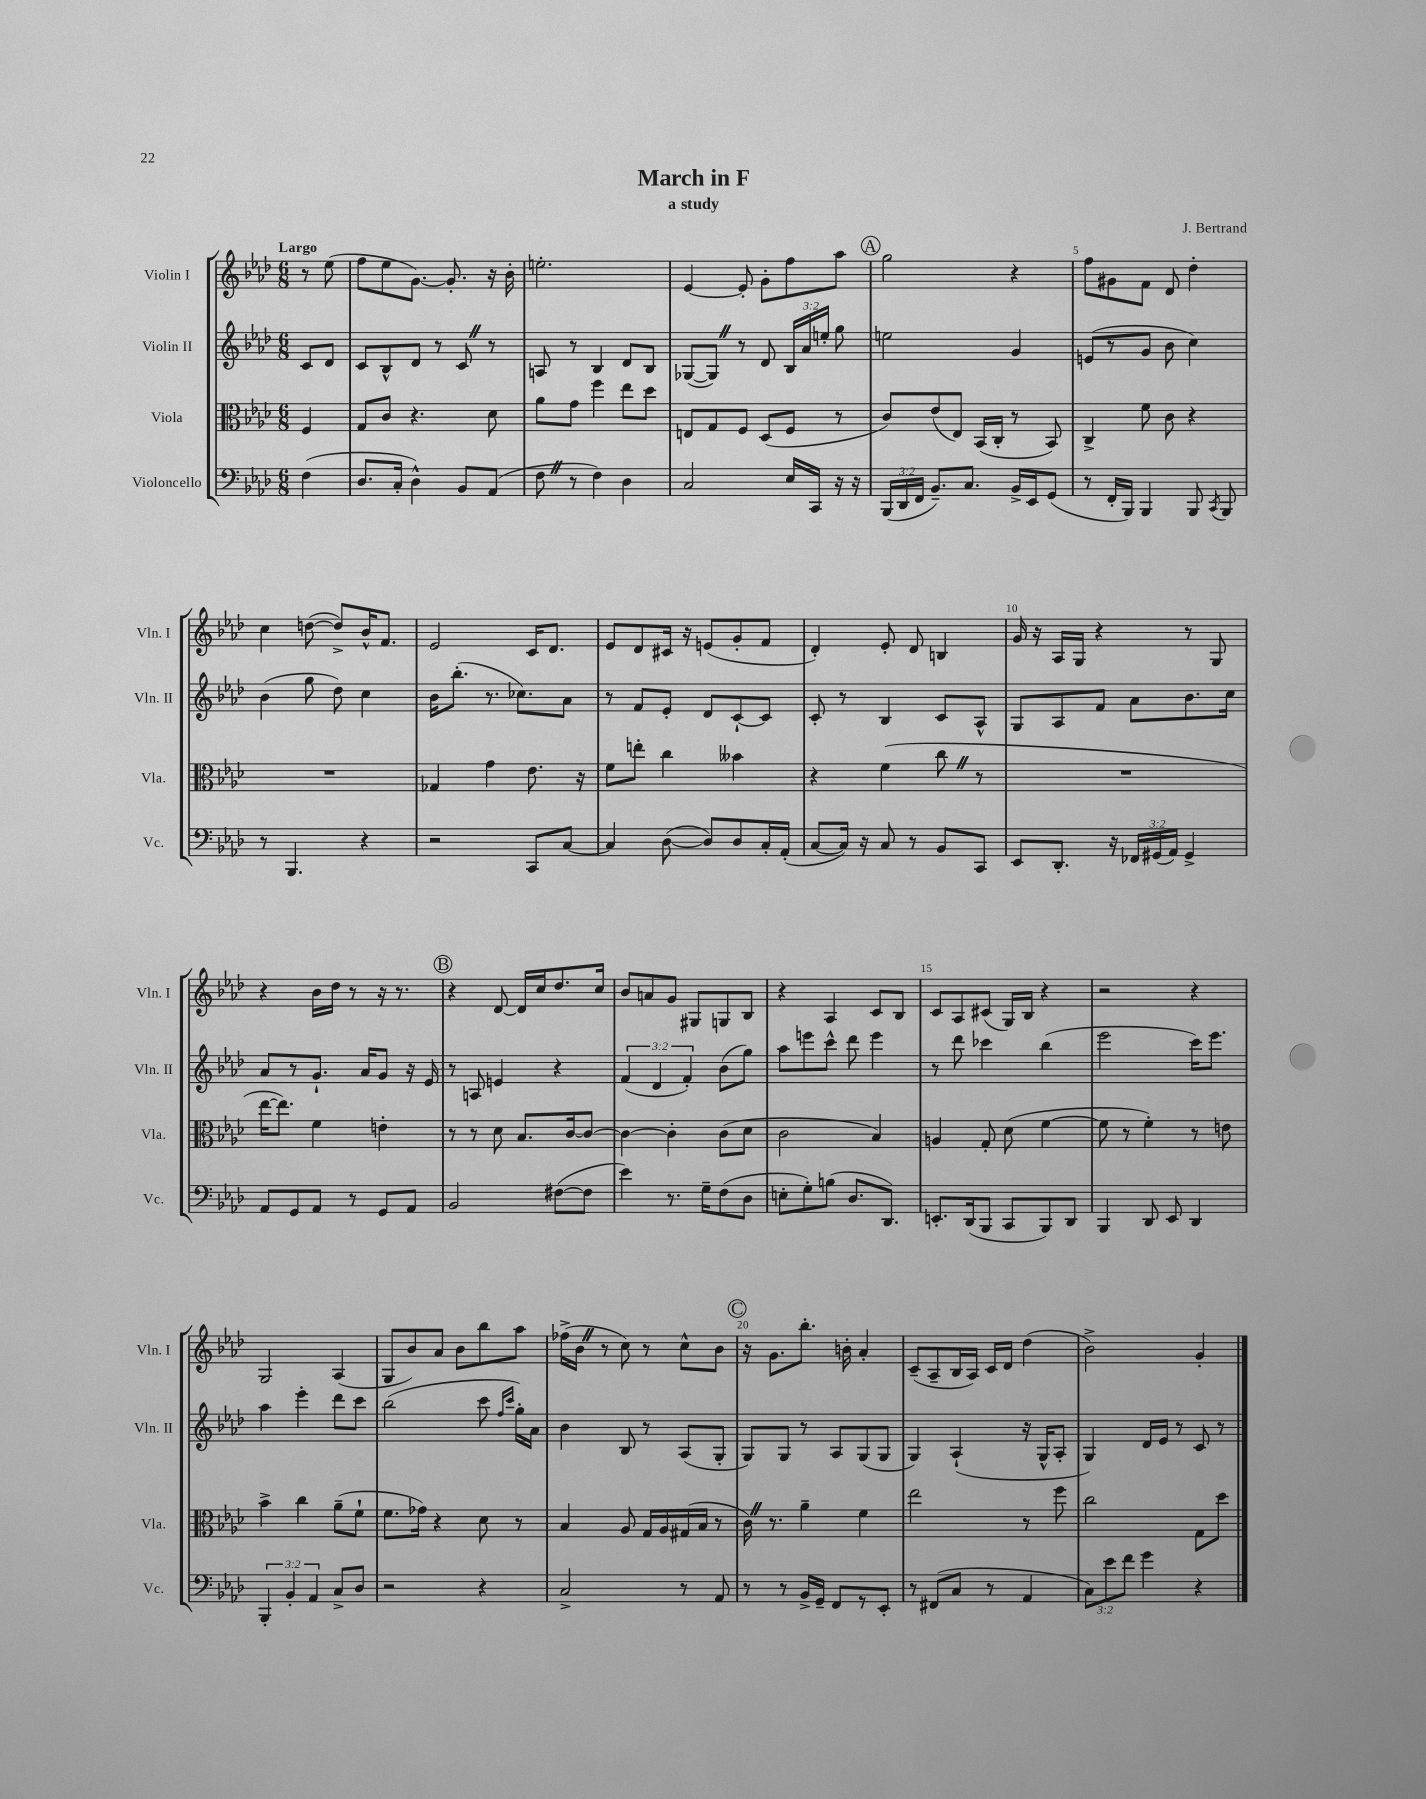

**kern	**kern	**kern	**kern
*part4	*part3	*part2	*part1
*staff4	*staff3	*staff2	*staff1
*I"Violoncello	*I"Viola	*I"Violin II	*I"Violin I
*I'Vc.	*I'Vla.	*I'Vln. II	*I'Vln. I
*clefF4	*clefC3	*clefG2	*clefG2
*k[b-e-a-d-]	*k[b-e-a-d-]	*k[b-e-a-d-]	*k[b-e-a-d-]
*M6/8	*M6/8	*M6/8	*M6/8
=	=	=	=
!	!	!	!LO:TX:a:B:t=Largo
(4F\	4F/	8c/L	8r
.	.	8d-/J	(8ee-\
=1	=1	=1	=1
8.D-/L	8G/L	8c/L	8ff\L
.	8c/J	8B-^^/	8ee-\
16C'/Jk	.	.	.
4D-^^\)	4.r	8d-/J	[8.g\J)
.	.	8r	.
.	.	.	8.g'/]
8BB-/L	.	8cZ/	.
(8AA-/J	8d-\	8r	16r
.	.	.	16b-'\
=2	=2	=2	=2
8FZ\	8a-\L	8An/	2.een'\
8r	8g\J	8r	.
4F\)	4ff\	4B-/	.
4D-\	8ee-\L	8d-/L	.
.	8dd-\J	8B-/J	.
=3	=3	=3	=3
2C/	8En/L	([8G-X/L	[4e-/
.	8G/	8G-Z/J])	.
.	8F/J	8r	8e-'/]
.	(8D-/L	8d-/	8g'\L
16E-/LL	8F/J	24B-/LL	8ff\
.	.	24a-/	.
16CC/JJ	.	.	.
.	.	24een'/JJ	.
16r	8r	8gg\	8aa-\J
16r	.	.	.
!!LO:REH:place=s1:t=A
=4	=4	=4	=4
(24BBB-/LL	8c/L)	2een\	2gg\
24DD-/	.	.	.
24FF/JJ	.	.	.
8.BB-~/L)	(8e-/	.	.
.	8E-/J)	.	.
8.C/J	.	.	.
.	(16BB-/LL	.	.
.	16C'/JJ	.	.
16BB-^/LL	8r	4g/	4r
16EE-/J	.	.	.
(8GG/J	8BB-/)	.	.
=5	=5	=5	=5
8r	4C^/	(8en/L	8ff\L
16FF'/LL	.	8r	8g#X\
16BBB-/JJ)	.	.	.
4BBB-/	8f\	8g/J	8f\J
.	8c\	8b-\	8d-/
8BBB-/	4r	4cc\)	4dd-'\
8qCC/	.	.	.
8BBB-/	.	.	.
!!LO:LB:g=z
=6	=6	=6	=6
8r	2.r	(4b-\	4cc\
4.BBB-/	.	.	.
.	.	8gg\	([8ddn\
.	.	8dd-\)	8dd^/L])
4r	.	4cc\	16b-^^/K
.	.	.	8.f/J
=7	=7	=7	=7
2r	4G-X/	16b-\KL	2e-/
.	.	(8.bb-'\J	.
.	4g\	8.r	.
.	.	8.cc-X\L)	.
8CC/L	8.e-\	.	16c/KL
.	.	.	8.d-/J
[8C/J	.	8a-\J	.
.	16r	.	.
=8	=8	=8	=8
4C/]	8f\L	8r	8e-/L
.	8een'\J	8f/L	8d-/
([8D-\	4cc\	8e-'/J	16c#X/Jk
.	.	.	16r
8D-/L])	.	8d-/L	(8en/L
8D-/	4b--X\	[8c`/	8g'/
16C'/L	.	8c/J]	8f/J
(16AA-'/JJ	.	.	.
=9	=9	=9	=9
[8C/L	4r	8c'/	4d-'/)
16C/Jk])	.	8r	.
16r	.	.	.
8C/	(4f\	4B-/	8e-'/
8r	.	.	8d-/
8BB-/L	8ccZ\	8c/L	4Bn/
8CC/J	8r	8A-^^/J	.
=10	=10	=10	=10
8EE-/L	2.r	8G/L	16g/
.	.	.	16r
8.DD-'/J	.	8A-/	16A-/LL
.	.	.	16G/JJ
.	.	8f/J	4r
16r	.	.	.
24FF-X/LL	.	8a-\L	.
(24GG#X/	.	.	.
24AA-/JJ)	.	.	.
4GG#^/	.	8.b-\	8r
.	.	.	8G/
.	.	16cc\Jk	.
!!LO:LB:g=z
=11	=11	=11	=11
8AA-/L	[16ee-\KL	8a-/L	4r
.	8.ee-\J])	.	.
8GG/	.	8r	.
8AA-/J	4f\	8.g`/J	16b-\LL
.	.	.	16dd-\JJ
8r	.	.	8r
.	.	16a-/KL	.
8GG/L	4en'\	8g/J	16r
.	.	.	8.r
8AA-/J	.	16r	.
.	.	16e-/	.
!!LO:REH:place=s1:t=B
=12	=12	=12	=12
2BB-/	8r	8r	4r
.	8r	8An/	.
.	8d-\	4en/	[8d-/
.	8.B-/L	.	16d-/LL]
.	.	.	16cc/J
([8F#X\L	.	4r	8.dd-/
.	[16c/k	.	.
8F#\J]	8c/J_	.	.
.	.	.	16cc/Jk
=13	=13	=13	=13
4e-\)	4c\_	(6f/	8b-/L
.	.	.	8an/
.	.	6d-/	.
8.r	4c'\]	.	8g/J
.	.	6f'/)	.
.	.	.	8G#X/L
16G~\KL	.	.	.
(8F\	(8c\L	(8b-\L	8Gn/
8D-\J	8d-\J	8gg\J)	8B-/J
=14	=14	=14	=14
8En'\L	2c\	8aa-\L	4r
8G'\)	.	8eeen\	.
(8Bn\J	.	8ccc^^\J	4A-/
8.D-/L	.	8ddd-\	.
.	4B-/)	4eee\	8c/L
8.DD-/J)	.	.	.
.	.	.	8B-/J
=15	=15	=15	=15
8.EEn'/L	4An/	8r	8c/L
.	.	8ddd-\	8A-/
(16DD-/k	.	.	.
8BBB-/J	8G'/	4ccc-X\	(8c#X/J
8CC/L	(8d-\	.	16G/LL)
.	.	.	16B-/JJ
8BBB-/)	[4f\	(4bb-\	4r
8DD-/J	.	.	.
=16	=16	=16	=16
4BBB-/	8f\]	2eee-\	2r
.	8r	.	.
8DD-/	4f'\)	.	.
8EE-/	.	.	.
4DD-/	8r	16ccc\KL)	4r
.	.	8.eee-\J	.
.	8en\	.	.
!!LO:LB:g=z
=17	=17	=17	=17
6BBB-'/	4b-^\	4aa-\	2G/
6BB-'/	.	.	.
.	4cc\	4eee-'\	.
6AA-/	.	.	.
8C^/L	(8a-~\L	8ddd-\L	(4A-/
8D-/J	8f`\J	8ccc\J	.
=18	=18	=18	=18
2r	8.f\L	(2bb-\	8G/L
.	.	.	8b-/)
.	16g-X\Jk)	.	.
.	4r	.	8a-/J
.	.	.	8b-\L
4r	8d-\	8ccc\	8bb-\
.	.	16qqff/LL	.
.	.	16qqccc/JJ	.
.	8r	16gg'\LL)	8aa-\J
.	.	16a-\JJ	.
=19	=19	=19	=19
2C^/	4B-/	4b-\	(16ff-X^\LL
.	.	.	16b-Z\JJ
.	.	.	8r
.	8A-/	8B-/	8cc\)
.	16G/LL	8r	8r
.	16A-/	.	.
8r	(16G#X/	(8A-/L	8cc^^\L
.	16B-/JJ	.	.
8AA-/	8r	8G'/J	8b-\J
!!LO:REH:place=s1:t=C
=20	=20	=20	=20
8r	16cZ\)	8G/L)	16r
.	8.r	.	8.g\L
8r	.	8G/J	.
16BB-^/LL	4a-~\	8r	8.bb-'\J
16GG~/JJ	.	.	.
8FF/L	.	8A-/L	.
.	.	.	16bn'\
8r	4f\	(8G/	4a-'/
8EE-'/J	.	8G/J	.
=21	=21	=21	=21
8r	2ee-\	4G/)	(8c~/L
(8FF#X/L	.	.	8A-~/
8C/J	.	(4A-`/	16B-/L
.	.	.	16A-/JJ)
8r	.	.	16c/LL
.	.	.	16d-/JJ
4AA-/	8r	16r	(4dd-\
.	.	16G^^/KL	.
.	8ff\	8A-'/J	.
=22	=22	=22	=22
12C\L)	2cc\	4G/)	2b-^\)
12e-\	.	.	.
12f\J	.	.	.
4g\	.	16d-/LL	.
.	.	16e-/JJ	.
.	.	8r	.
4r	8G\L	8c/	4g'/
.	8dd-\J	8r	.
==	==	==	==
*-	*-	*-	*-
